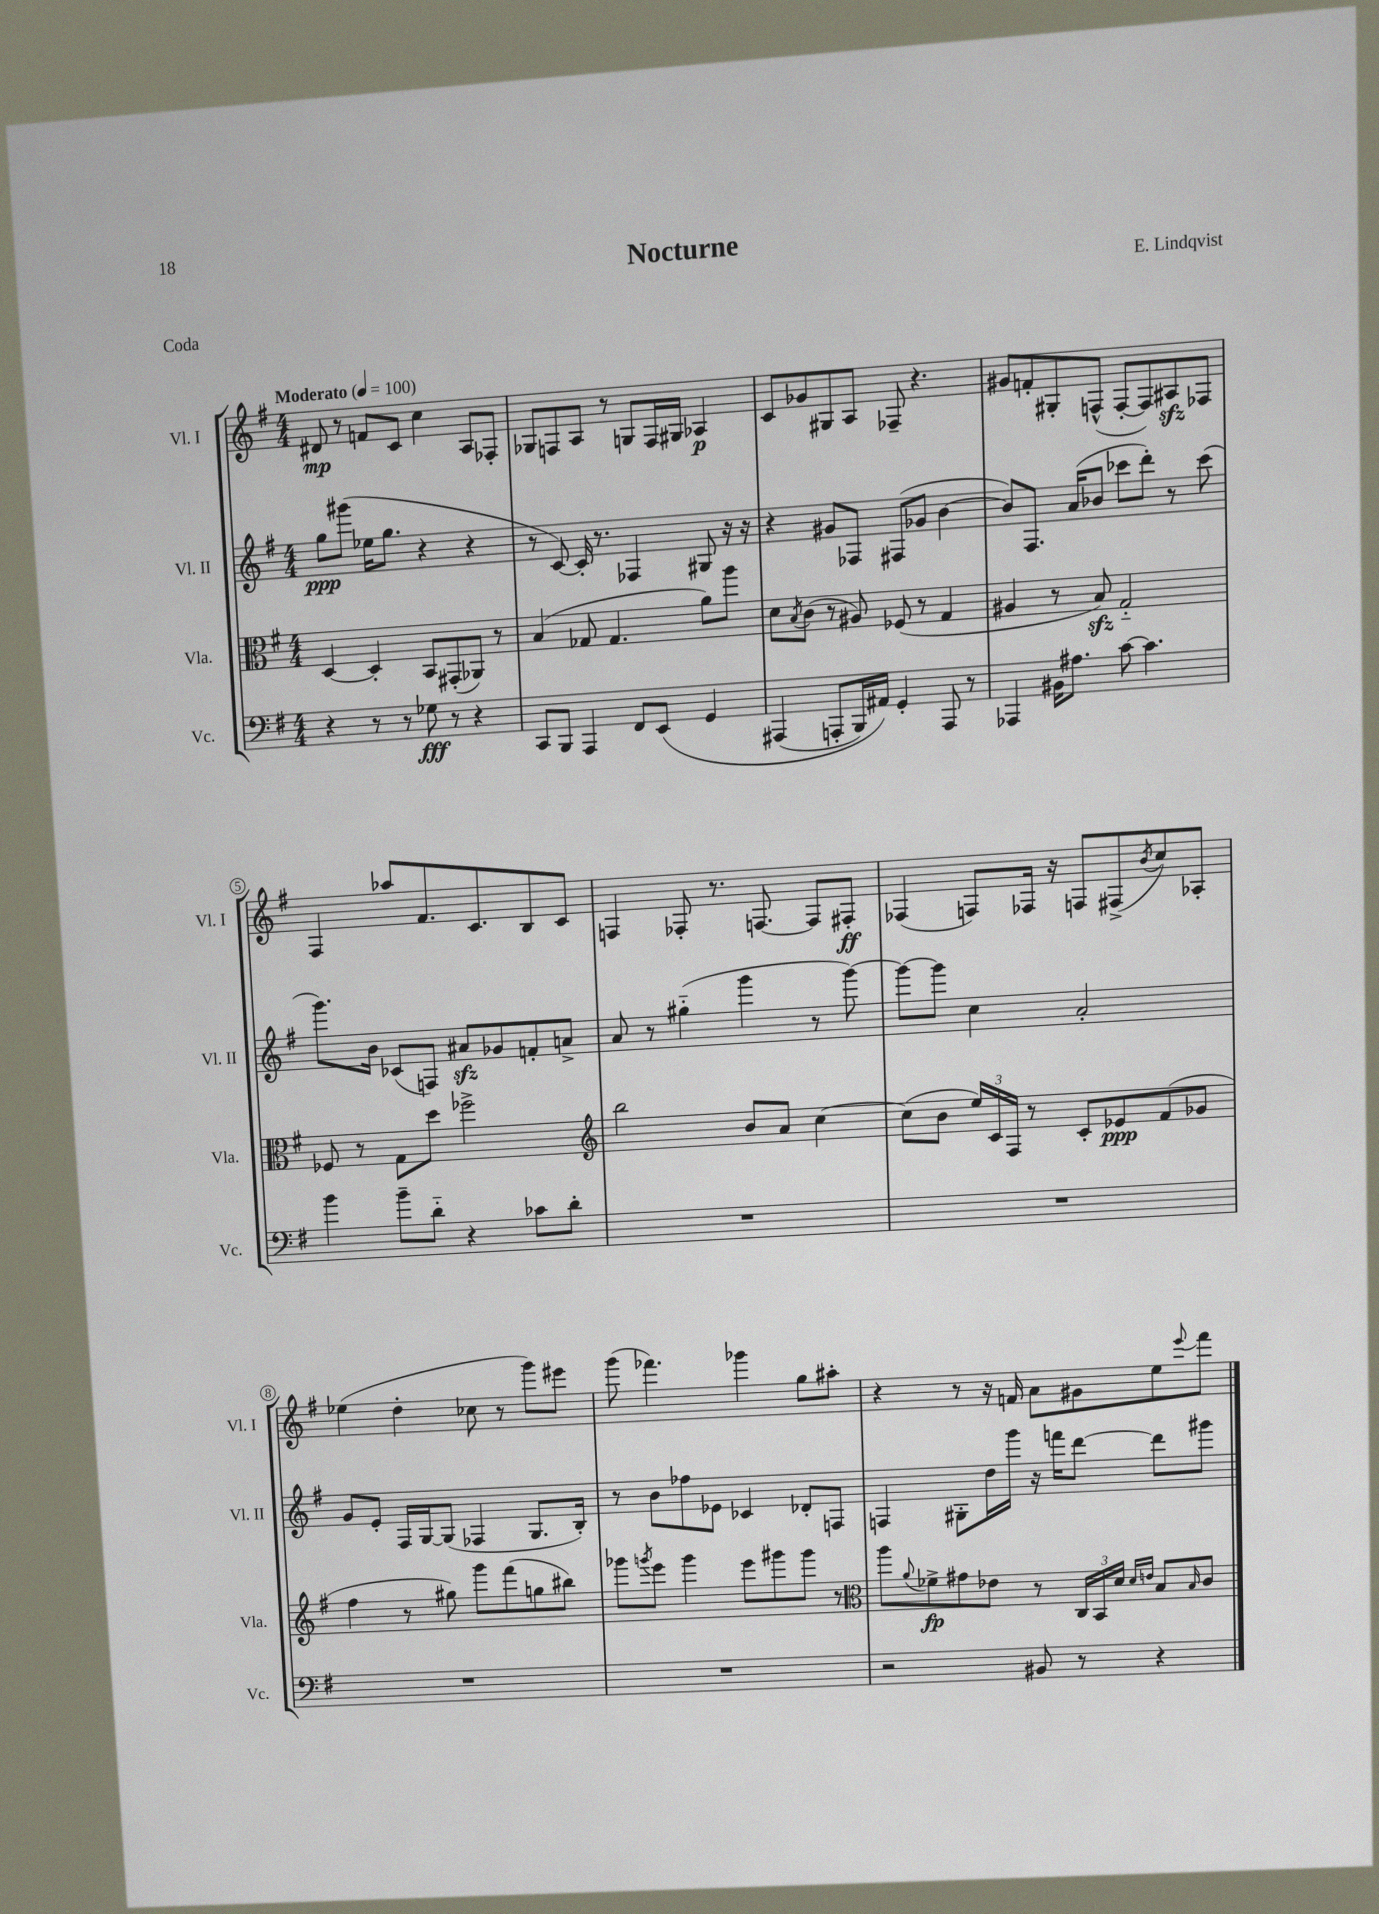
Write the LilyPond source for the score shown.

\header { title = "Nocturne" composer = "E. Lindqvist" piece = "Coda" }
<<
\new StaffGroup <<
\new Staff = "s0" \with { instrumentName = "Vl. I" shortInstrumentName = "Vl. I" } {
    \clef treble \key g \major \numericTimeSignature \time 4/4 \tempo "Moderato" 4 = 100
    dis'8\mp r8 f'8 c'8 c''4 a8 fes8-. |
    ges8 f8 a8 r8 g8 f16 gis16 aes4\p |
    c'8 ges'8 gis8 a8 fes8-- r4. |
    gis'8 f'8-. gis8-. f8-^( f8~-. f8) ais8\sfz fes8 |
    fis4 aes''8 fis'8. c'8. b8 c'8 |
    f4 fes8-. r8. f8.~ f8 fis8-.\ff |
    fes4( f8) fes16 r16 f8 fis8->( \acciaccatura { b'8 } c''8) aes8-. |
    ees''4( d''4-. ces''8 r8 g'''8) eis'''8 |
    g'''8( fes'''4.) ges'''4 g''8 ais''8-. |
    r4 r8 r16 f'16 a'8 gis'8 e''8 \appoggiatura { e'''8 } fis'''8 \bar "|." |
}
\new Staff = "s1" \with { instrumentName = "Vl. II" shortInstrumentName = "Vl. II" } {
    \clef treble \key g \major \numericTimeSignature \time 4/4
    g''8\ppp gis'''8( ees''16 g''8. r4 r4 |
    r8 c'8~) c'16-. r8. fes4 gis8 r16 r16 |
    r4 gis'8 fes8 fis8( ges'8 b'4~ |
    b'8) fis8. a'16( bes'8 ces'''8 d'''8-.) r8 ces'''8( |
    g'''8.) b'16 ces'8( f8) ais'8\sfz ges'8 f'8-. a'8-> |
    a'8 r8 gis''4-_( g'''4 r8 g'''8~) |
    g'''8~ g'''8 c''4 a'2-. |
    g'8 e'8-. fis16 g16~ g8( fes4 g8. b16-.) |
    r8 b'8 fes''8 ees'8 ces'4 des'8-. f8 |
    f4 gis8-. d''16 g'''16 r16 f'''16 d'''8~ d'''8 gis'''8 \bar "|." |
}
\new Staff = "s2" \with { instrumentName = "Vla." shortInstrumentName = "Vla." } {
    \clef alto \key g \major \numericTimeSignature \time 4/4
    d4~ d4-. b,8 gis,8-.( aes,8) r8 |
    b4( ges8 ges4. a'8) a''8 |
    d'8 \acciaccatura { b8 } c'8( r8 ais8) fes8( r8 g4 |
    ais4 r8 b8\sfz) g2-_ |
    fes8 r8 g8 d''8 fes''2-> |
    \clef treble b''2 b'8 a'8 c''4~ |
    c''8( b'8 \tuplet 3/2 { e''16) c'16 fis16 } r8 c'8-. ees'8\ppp fis'8( ges'8 |
    fis''4 r8 gis''8) g'''8 fis'''8( g''8 bis''8) |
    ges'''8 \acciaccatura { g'''8 } e'''8 g'''4 e'''8 gis'''8 gis'''8 r8 |
    \clef alto a''8 \appoggiatura { a'8 } fes'8->\fp gis'8 ees'8 r8 \tuplet 3/2 { c16 b,16 d'16 } \grace { d'16 e'16 } b8 \grace { b16 } c'8 \bar "|." |
}
\new Staff = "s3" \with { instrumentName = "Vc." shortInstrumentName = "Vc." } {
    \clef bass \key g \major \numericTimeSignature \time 4/4
    r4 r8 r8 ges8\fff r8 r4 |
    c,8 b,,8 a,,4 fis,8 e,8\( g,4 |
    ais,,4( a,,8-. b,,16) ais,16\) g,4-. a,,8 r8 |
    aes,,4 bis,16 ais8. c'8~ c'4. |
    b'4 b'8-- d'8-_ r4 ces'8 d'8-. |
    R1 |
    R1 |
    R1 |
    R1 |
    r2 bis,8 r8 r4 \bar "|." |
}
>>
>>
\layout { \context { \Score \override BarNumber.stencil = #(make-stencil-circler 0.1 0.3 ly:text-interface::print) } }
